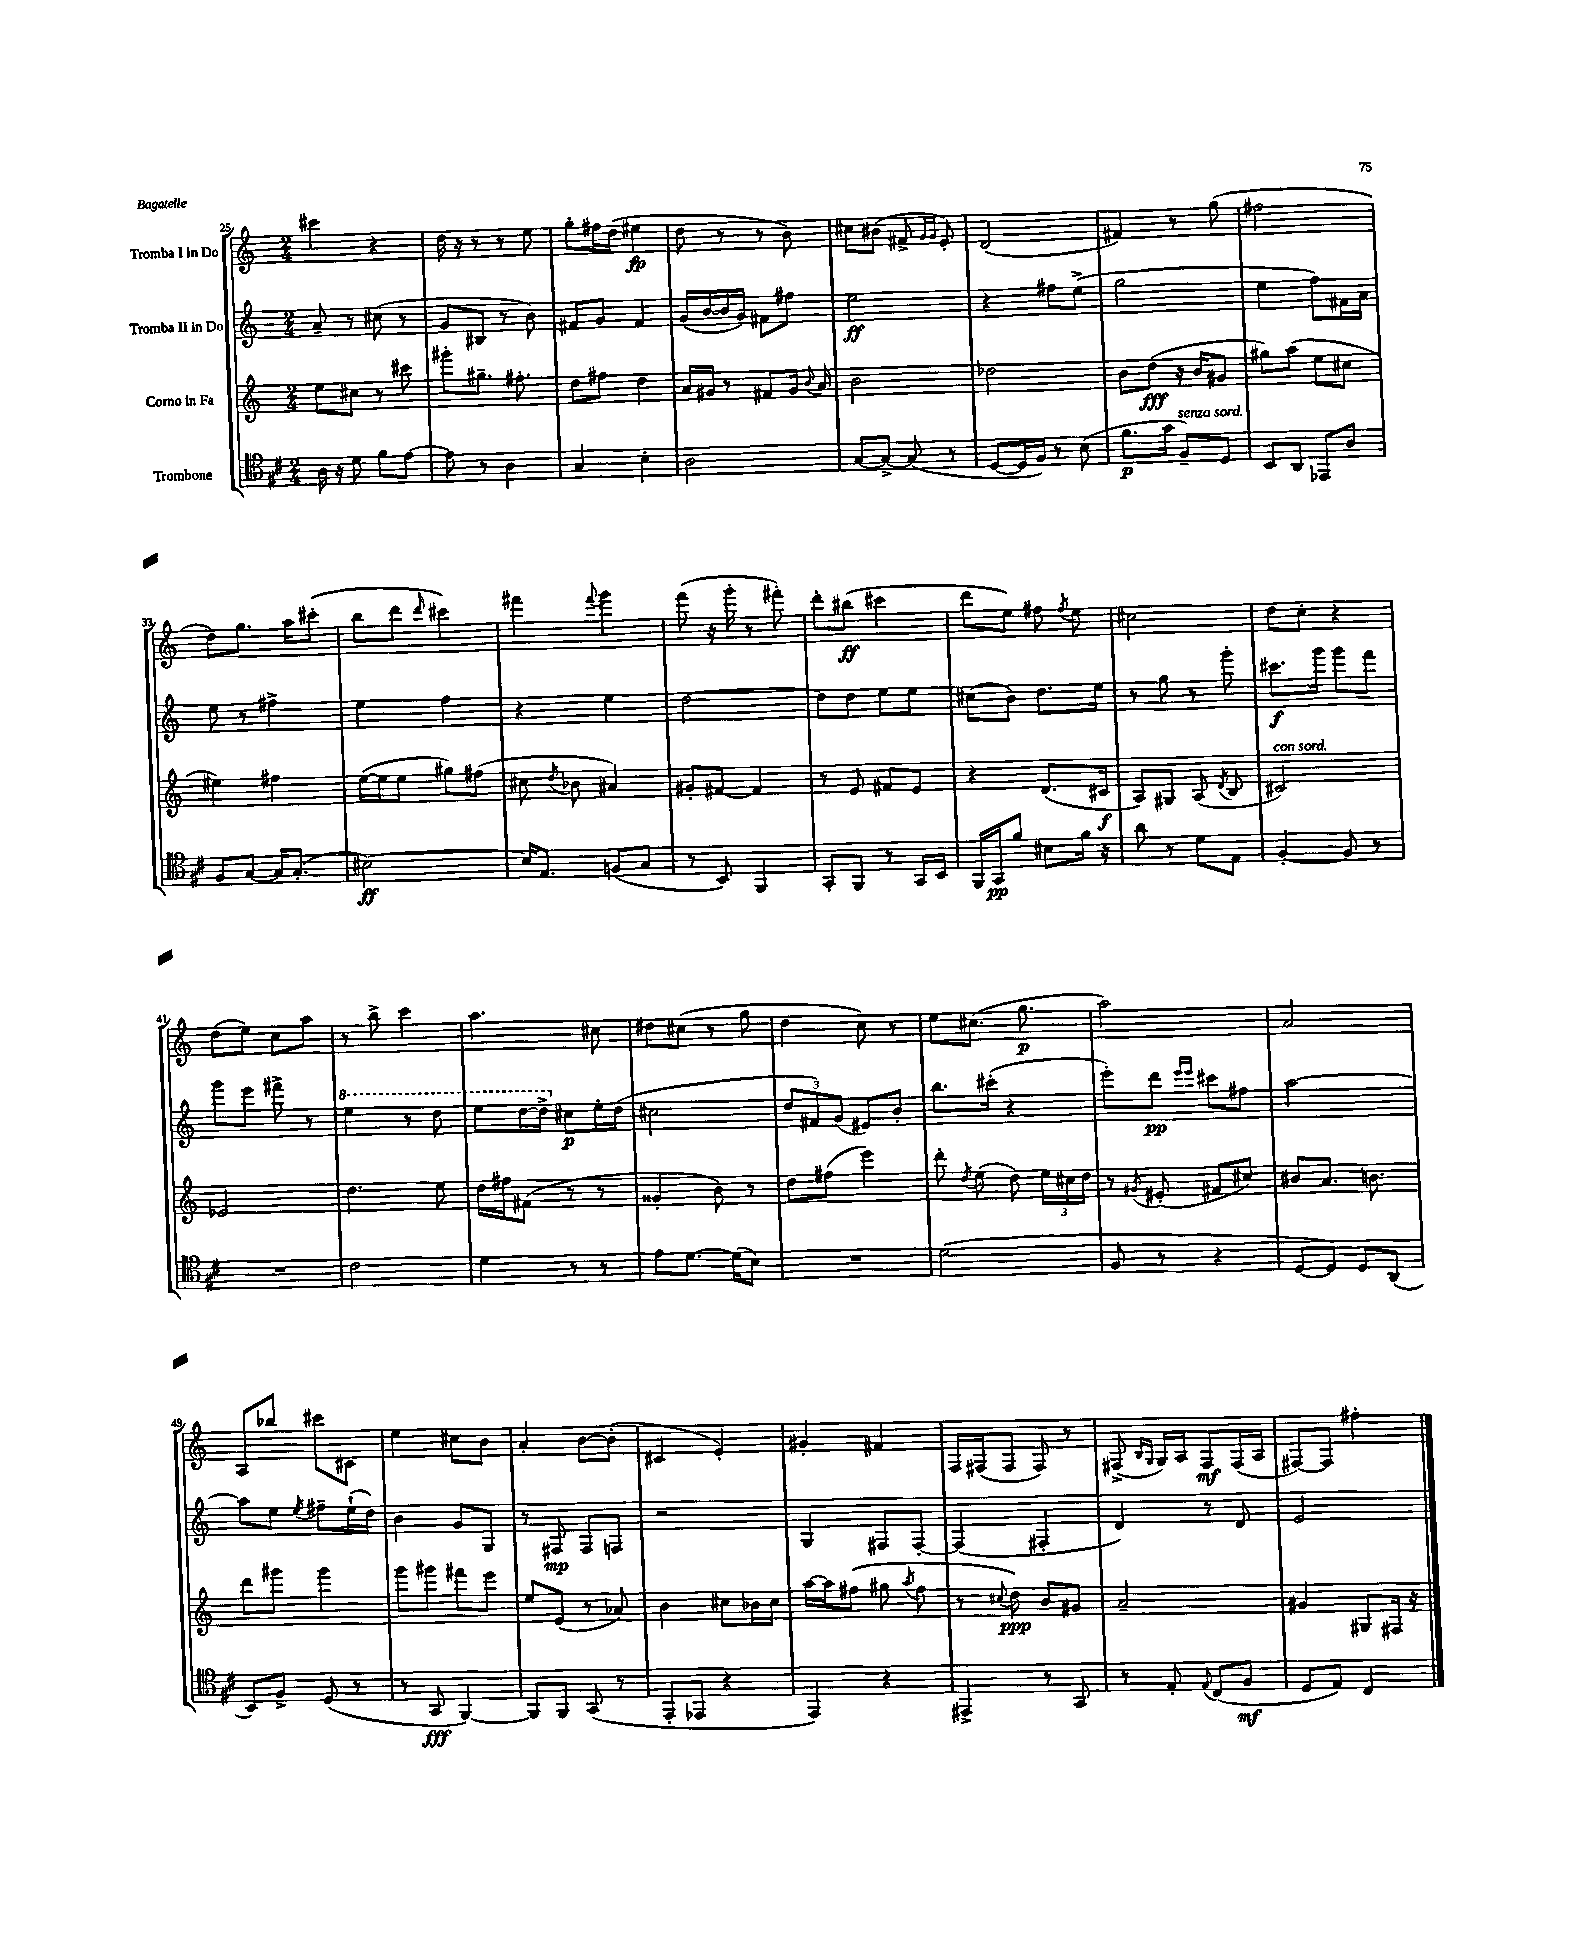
<<
\new StaffGroup <<
\new Staff = "s0" \with { instrumentName = "Tromba I in Do" } {
    \clef treble \key c \major \numericTimeSignature \time 2/4
    \autoBeamOff cis'''4 r4 |
    d''16 r16 r8 r8 e''8 |
    g''8[-. fis''16 d''16]( eis''4\fp |
    d''8 r8 r8 b'8) |
    cis''8[ bis'8]( fis'8-> \grace { g'16[ g'16] } e'8-.) |
    d'2( |
    fis'4) r8 g''8( |
    fis''2 |
    d''8[) g''8.] a''16[ cis'''8]-.( |
    b''8[ d'''8] \grace { d'''16 } cis'''4) |
    fis'''4 \appoggiatura { fis'''8 } g'''4 |
    f'''8( r16 g'''16-. r8 fis'''8-.) |
    d'''8[-. bis''8]\ff( cis'''4 |
    d'''8[ e''8]) fis''8 \acciaccatura { fis''8 } e''8 |
    cis''2 |
    d''8[ c''8]-. r4 |
    d''8[( e''8]) c''8[ a''8] |
    r8 b''8-> c'''4 |
    a''4. cis''8 |
    dis''8[ cis''8]( r8 g''8 |
    d''4 c''8) r8 |
    e''8[ cis''8.]( g''8.\p |
    a''2) |
    a'2 |
    a8[ bes''8] cis'''8[ cis'8] |
    e''4 cis''8[ b'8] |
    a'4-. b'8[~ b'8]-.( |
    cis'4 e'4-.) |
    gis'4-. fis'4 |
    f16[ fis16( fis8] fis8) r8 |
    fis8->( \grace { b16[ g16] } g16[) a16] fis8[\mf fis16( a16] |
    fis8[~) fis8] fis''4-. \bar "|." |
}
\new Staff = "s1" \with { instrumentName = "Tromba II in Do" } {
    \clef treble \key c \major \numericTimeSignature \time 2/4
    \autoBeamOff a'8-- r8 cis''8( r8 |
    g'8[ bis8] r8 b'8) |
    fis'8[ g'8] fis'4 |
    g'16[( b'16~ b'16 g'16]) fis'8[ fis''8] |
    e''2\ff |
    r4 fis''8[ e''8]->( |
    g''2 |
    e''4 f''8[) fis'16 a'16] |
    e''8 r8 fis''4-> |
    e''4 f''4 |
    r4 e''4 |
    d''2~ |
    d''8[ d''8] e''8[ e''8] |
    cis''8[( b'8]) d''8.[ e''16] |
    r8 g''8 r8 g'''8-. |
    cis'''8.[\f g'''16] g'''8[ f'''8] |
    g'''8[ e'''8] fis'''8-> r8 |
    \ottava #1 e'''4 r8 d'''8 |
    e'''8[ d'''16~ d'''16]-> \ottava #0 cis''8[\p e''16-. d''16]( |
    cis''2 |
    \tuplet 3/2 { d''8[ fis'8) g'8]( } eis'8[) b'8]-. |
    b''8.[ cis'''16]-.( r4 |
    e'''8[-.) d'''8]\pp \grace { e'''16[ e'''16] } cis'''8[ fis''8] |
    a''2~ |
    a''8[ e''8] \acciaccatura { e''8 } fis''8[-- e''16-!( d''16]) |
    b'4 g'8[ g8] |
    r8 fis8\mp fis8[ f8] |
    r2 |
    g4 fis8[ fis8]~-. |
    fis4( fis4-. |
    d'4) r8 d'8 |
    e'2 \bar "|." |
}
\new Staff = "s2" \with { instrumentName = "Corno in Fa" } {
    \clef treble \key c \major \numericTimeSignature \time 2/4
    \autoBeamOff e''8[ cis''8] r8 cis'''8 |
    gis'''8[-. gis''8.]-- fis''8.-. |
    d''8[ fis''8] d''4 |
    a'16[ gis'16] r8 fis'8[ gis'16] \appoggiatura { b'8 } a'16 |
    b'2 |
    des''2 |
    b'8[ d''8]\fff( r16 b'16[ gis'8] |
    gis''8[) a''8]( e''8[ cis''8] |
    eis''4) fis''4 |
    e''16[~( e''16 e''8] gis''8[) fis''8]( |
    cis''8 \acciaccatura { d''8 } bes'8 ais'4) |
    gis'8[-. fis'8]~ fis'4 |
    r8 e'8 fis'8[ e'8] |
    r4 d'8.[( cis'16]\f |
    a8[) gis8] a8( \acciaccatura { d'8 } b8 |
    cis'2^\markup { \italic "con sord." }) |
    ees'2 |
    d''4. e''8 |
    d''16[ fis''16 fis'8]( r8 r8 |
    gisis'4-. b'8) r8 |
    d''8[ fis''8]( e'''4) |
    d'''8-. \acciaccatura { d''8 } e''8( d''8) \tuplet 3/2 { e''16[ cis''16 d''16] } |
    r8 \acciaccatura { gis'8 } eis'8-.( fis'8[ cis''8]) |
    bis'8[ a'8.] b'8. |
    d'''8[ gis'''8] gis'''4 |
    g'''8[ gis'''8] fis'''8[ e'''8] |
    e''8[ e'8]( r8 aes'8) |
    b'4 cis''8[ bes'16 cis''16] |
    a''16[~ a''16 fis''8]( gis''8 \acciaccatura { a''8 } fis''8 |
    r8 \appoggiatura { cis''8 } d''8\ppp) b'8[ gis'8] |
    a'2-- |
    gis'4 gis8[ fis16] r16 \bar "|." |
}
\new Staff = "s3" \with { instrumentName = "Trombone" } {
    \clef tenor \key d \major \numericTimeSignature \time 2/4
    \autoBeamOff a16 r16 d'8 fis'8[ e'8]~ |
    e'8 r8 a4 |
    g4 b4-. |
    a2 |
    g8[~ g8]~-> g8( r8 |
    d8[~ d16 fis16]) r8 b8( |
    fis'8.[\p g'16] fis8[--^\markup { \italic "senza sord." }) d8] |
    b,8[ a,8] ees,8[ a8] |
    fis8[ g8]~ g16[ g8.]-.( |
    bis2~\ff) |
    bis16[ e8.] f8[( g8] |
    r8 b,8) fis,4 |
    g,8[-. fis,8] r8 g,16[ b,16] |
    fis,16[ g,16\pp fis'8] bis8[ fis'16] r16 |
    a'8 r8 d'8[ e8] |
    fis4~-. fis8 r8 |
    R2 |
    cis'2 |
    d'4 r8 r8 |
    e'8[ d'8.]~ d'16[( b8]) |
    R2 |
    d'2( |
    fis8 r8 r4 |
    d8[~ d8]) d8[ a,8]( |
    b,8[) fis8]-> d8( r8 |
    r8 g,8\fff fis,4~) |
    fis,8[ fis,8] g,8( r8 |
    e,8[-. ees,8] r4 |
    e,4) r4 |
    eis,4-> r8 g,8 |
    r8 e8-. \appoggiatura { e8 } cis8[( fis8]\mf |
    d8[ e8]) cis4 \bar "|." |
}
>>
>>
\layout { \context { \Score currentBarNumber = #25 } }
